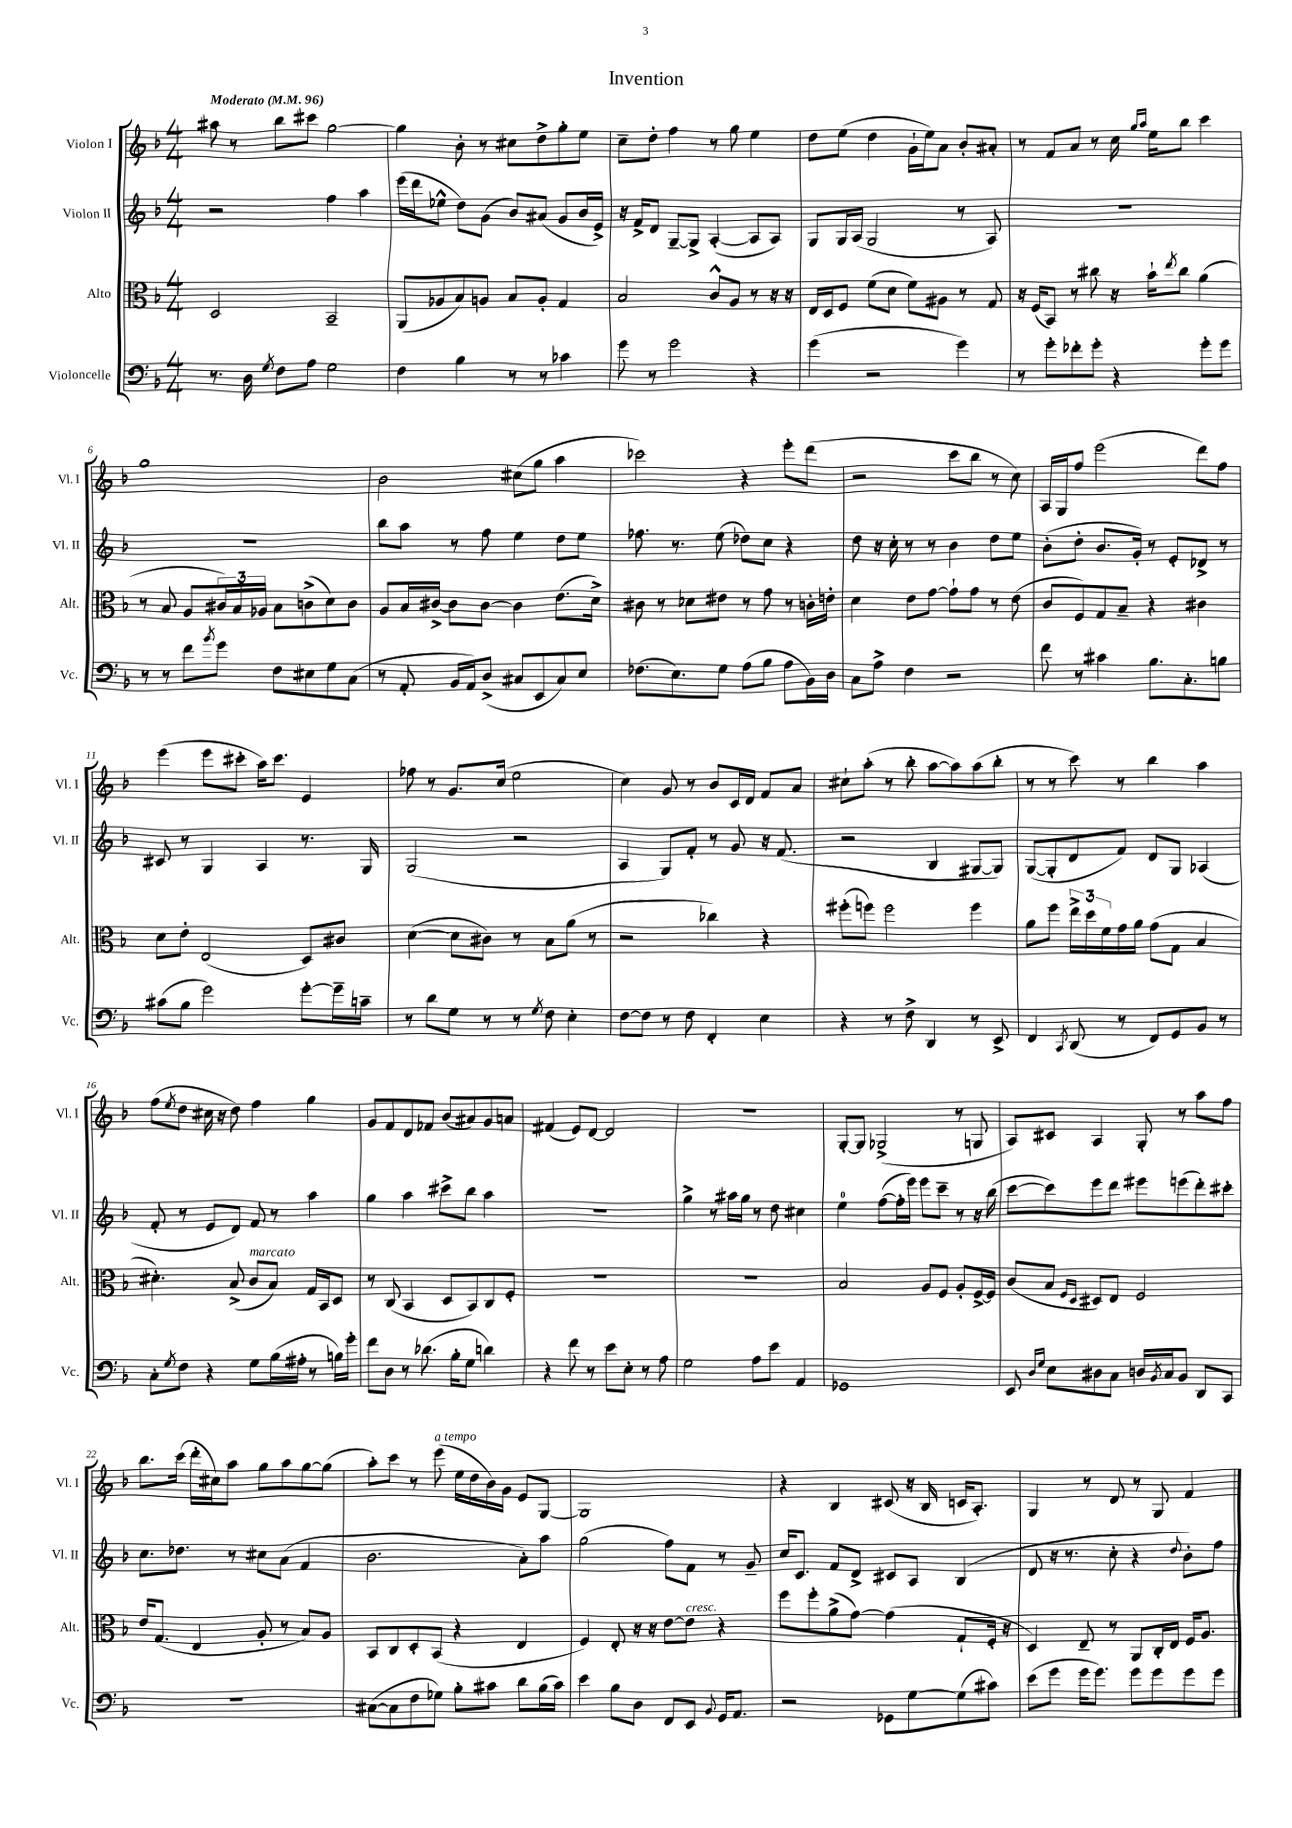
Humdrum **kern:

**kern	**kern	**kern	**kern
*staff4	*staff3	*staff2	*staff1
*clefF4	*clefC3	*clefG2	*clefG2
*k[b-]	*k[b-]	*k[b-]	*k[b-]
*M4/4	*M4/4	*M4/4	*M4/4
*MM96	*MM96	*MM96	*MM96
8.r	2D	2r	8aa#
.	.	.	8r
16D	.	.	.
8qG	.	.	.
8F	.	.	8bb-
8A	.	.	8ccc#
2G	2BB-~	4ff	[2gg
.	.	4aa	.
=	=	=	=
4F	(8AA	(16eee	4gg]
.	.	16ddd	.
.	8A-	8ee-^^	.
4B-	8B-)	8dd)	8b-'
.	8A	(8g	8r
8r	8B-	8b-)	8cc#
8r	8A'	(8a#	8dd^
4c-	4G	8g	8gg'
.	.	16b-	8ee
.	.	16e^)	.
=	=	=	=
8g	2B-	16r	8cc~
.	.	16f^	.
8r	.	8d	8dd'
2g	.	[8G~	4ff
.	.	8G^]	.
.	8c^^	([4A'	8r
.	8A	.	8gg
4r	8r	8A]	4ee
.	16r	8A)	.
.	16r	.	.
=	=	=	=
(4g	16E	8G	8dd
.	16D	.	.
.	8F	16G	(8ee
.	.	(16A	.
2r	(8f	2G	4dd
.	8d	.	.
.	8f)	.	16g`
.	.	.	16ee)
.	8A#	.	8a
4g)	8r	8r	8b-'
.	8G	8A)	8a#'
=	=	=	=
8r	16r	1r	8r
.	(16F	.	.
8g'	8BB-)	.	8f
8f-'	8r	.	8a
8g'	8cc#	.	8r
4r	16r	.	16cc
.	.	.	16qqgg
.	.	.	16qqaa
.	16b-`	.	16ee
.	8qee	.	.
.	8cc#	.	8bb-
8g'	(4a	.	4ccc
8g	.	.	.
=	=	=	=
8r	8r	1r	1gg
8r	8B-	.	.
8f	8A	.	.
8qb-	.	.	.
8g	24c#)	.	.
.	24B-	.	.
.	24A-	.	.
8F	8B-	.	.
8E#	(8c^	.	.
8G	8d)	.	.
(8C	8c	.	.
=	=	=	=
8r	8A	8bb-	2b-
8AA'	16B-	8aa	.
.	[16c#^	.	.
16BB-	8c#]	8r	.
16AA)	.	.	.
(8D^	[8c#	8ff	.
8C#	4c#]	4ee	(8cc#
8EE	.	.	8gg
8C#)	(8.e	8dd	4aa
8E	.	8ee	.
.	16d^)	.	.
=	=	=	=
(8.F-	8c#	8.ff-	2ccc-)
.	8r	.	.
8.E)	.	8.r	.
.	8d-	.	.
8G	8e#	(8ee	.
(8A	8r	8dd-)	4r
8B-	8g	8cc	.
8A	8r	4r	8eee'
16BB-)	16c'	.	(8ddd
16D	16e'	.	.
=	=	=	=
8C	4d	8dd	2r
8A^	.	16r	.
.	.	16cc'	.
4F	8e	8r	.
.	[8g	8r	.
2r	8g`]	4b-	8ccc
.	8g	.	8bb-
.	8r	8dd	8r
.	(8e	8ee	8cc)
=	=	=	=
8f	8c	(8b-'	16A
.	.	.	16G
8r	8F)	8dd'	8ff
4c#	8G	8.b-	(2eee
.	8B-~	.	.
.	.	16g')	.
8.B-	4r	8r	.
.	.	8e'	.
8.C'	.	.	.
.	4c#	8d-^	8ddd)
8B	.	8r	8ff
=	=	=	=
(8c#	8d	8c#	(4eee
8B-	8e'	8r	.
2g)	(2E	4G	8eee
.	.	.	8ccc#'
.	.	4A	16aa)
.	.	.	8.ccc#
[8g'	8D)	8.r	4e
16g~]	8c#	.	.
16c~	.	16G	.
=	=	=	=
8r	([4d	(2G	8ff-
8d	.	.	8r
8G	8d]	.	8.g
8r	8c#)	.	.
.	.	.	(16cc
8r	8r	2r	2ee
8qG	.	.	.
8F	8B-	.	.
4E'	(8a	.	.
.	8r	.	.
=	=	=	=
[8F	2r	4A	4cc)
8F]	.	.	.
8r	.	8G)	8g
8F	.	8f'	8r
4FF'	4cc-)	8r	8b-
.	.	8g	16c
.	.	.	16d
4E	4r	16r	8f
.	.	(8.f	.
.	.	.	8a
=	=	=	=
4r	(8ff#'	2r	8cc#`
.	8ff)	.	(8aa'
8r	2ff	.	8r
8F^	.	.	8bb-'
4DD	.	4B-	[8aa
.	.	.	8aa])
8r	4ff	[8G#	(8aa
8EE^	.	8G#])	8bb-'
=	=	=	=
4FF	8a	([8G	8r
.	8ff	8G']	8r
8qCC	.	.	.
(8DD	24ee^	8d	8ccc)
.	24dd	.	.
.	24f	.	.
8r	16g	8f)	8r
.	16a	.	.
8FF)	(8g	8d	4bb-
8GG	8G	8G	.
8BB-	4B-	(4A-	4aa
8r	.	.	.
=	=	=	=
8C'	4.d#')	8f'	(8ff
8qG	.	.	8qee
8F	.	8r	8dd
4r	.	8e	16cc#
.	.	.	16r
.	(8B-^	8d)	8dd)
8G	8c	8f	4ff
(16B-	8B-)	8r	.
16A#'	.	.	.
8r	16G	4aa	4gg
.	16BB-	.	.
16B)	8D	.	.
16g'	.	.	.
=	=	=	=
8f	8r	4gg	8g
8D	(8C	.	8f
8r	4BB-	4aa	8d
(8.d-	.	.	8f-
.	8D	8ccc#^	(8b-
16B-'	.	.	.
8G	8BB-)	8bb-	8a#)
4d)	8C	4aa	8g
.	8F'	.	8a
=	=	=	=
4r	1r	1r	(4f#
8f	.	.	8e)
8r	.	.	[8d
8e	.	.	2d]
8E'	.	.	.
8r	.	.	.
8A	.	.	.
=	=	=	=
2G	1r	4gg^	1r
.	.	8r	.
.	.	16aa#	.
.	.	16gg	.
8A	.	8r	.
8e	.	8dd	.
4AA	.	4cc#	.
=	=	=	=
1GG-	2B-	4ee	[8G'
.	.	.	8G]
.	.	([8ff	(2G-^
.	.	16ff']	.
.	.	16eee)	.
.	8A	8eee	.
.	8F	8ccc~	.
.	8A'	8r	8r
.	[16F^	16r	8G
.	16F]	(16bb-	.
=	=	=	=
8EE	(8c	[8ccc	8A)
16qqD	.	.	.
16qqG	.	.	.
8E	8B-	8ccc])	8c#
.	16qqF	.	.
.	16qqD	.	.
8D#	8D#)	8eee	4A
8C	8E	8ddd	.
16D	2F	8eee#	8G'
8qBB-	.	.	.
16C	.	.	.
8BB-	.	(8eee	8r
8DD	.	8ddd')	8aa
8CC	.	8ccc#'	8ff
=	=	=	=
1r	16e	8.cc	8.bb-
.	(8.G	.	.
.	.	8.dd-	(16ccc
.	4E	.	16ddd'
.	.	.	16cc#)
.	.	8r	8aa
.	8A'	8cc#	8gg
.	8r	(8a	8aa
.	8B-)	4f	[8gg
.	8A	.	(8gg]
=	=	=	=
([8C#	8BB-	2.b-	8aa')
8C#]	8C	.	8ccc
8F	8D'	.	8r
8G-)	(8BB-	.	(8eee
8B-'	4r	.	16ee
.	.	.	16dd
8c#	.	.	16b-)
.	.	.	16g
8d	4E	8a')	8e
(16B-	.	8aa	[8G
16c#)	.	.	.
=	=	=	=
4e	4F)	(2gg	1G]
8B-	8E'	.	.
8D	16r	.	.
.	16r	.	.
8FF	[8e	8ff)	.
8EE	8e]	8f	.
8qqBB-	.	.	.
16GG	4r	8r	.
8.AA	.	.	.
.	.	8g~	.
=	=	=	=
2r	8ff	16cc	4r
.	.	8.c	.
.	8ff'	.	.
.	(8a^	8f	4B-
.	[8g)	8d^	.
8GG-	(4g]	8c#	(8c#
[8G	.	8A	16r
.	.	.	16B-
(8G]	8G`	(4B-	16c
.	.	.	8.A')
8c#)	16F'	.	.
.	16r	.	.
=	=	=	=
(8e	4D)	8d	4G
8g	.	16r	.
.	.	8.r	.
16g	8E~	.	8r
8.g)	.	.	.
.	8r	8cc'	8d
8g	8AA	4r	8r
8g	16C'	.	8G
.	16E	.	.
.	.	8qqdd	.
8g	16F	8b-')	4f
.	8.A	.	.
8g	.	8ff	.
==	==	==	==
*-	*-	*-	*-
